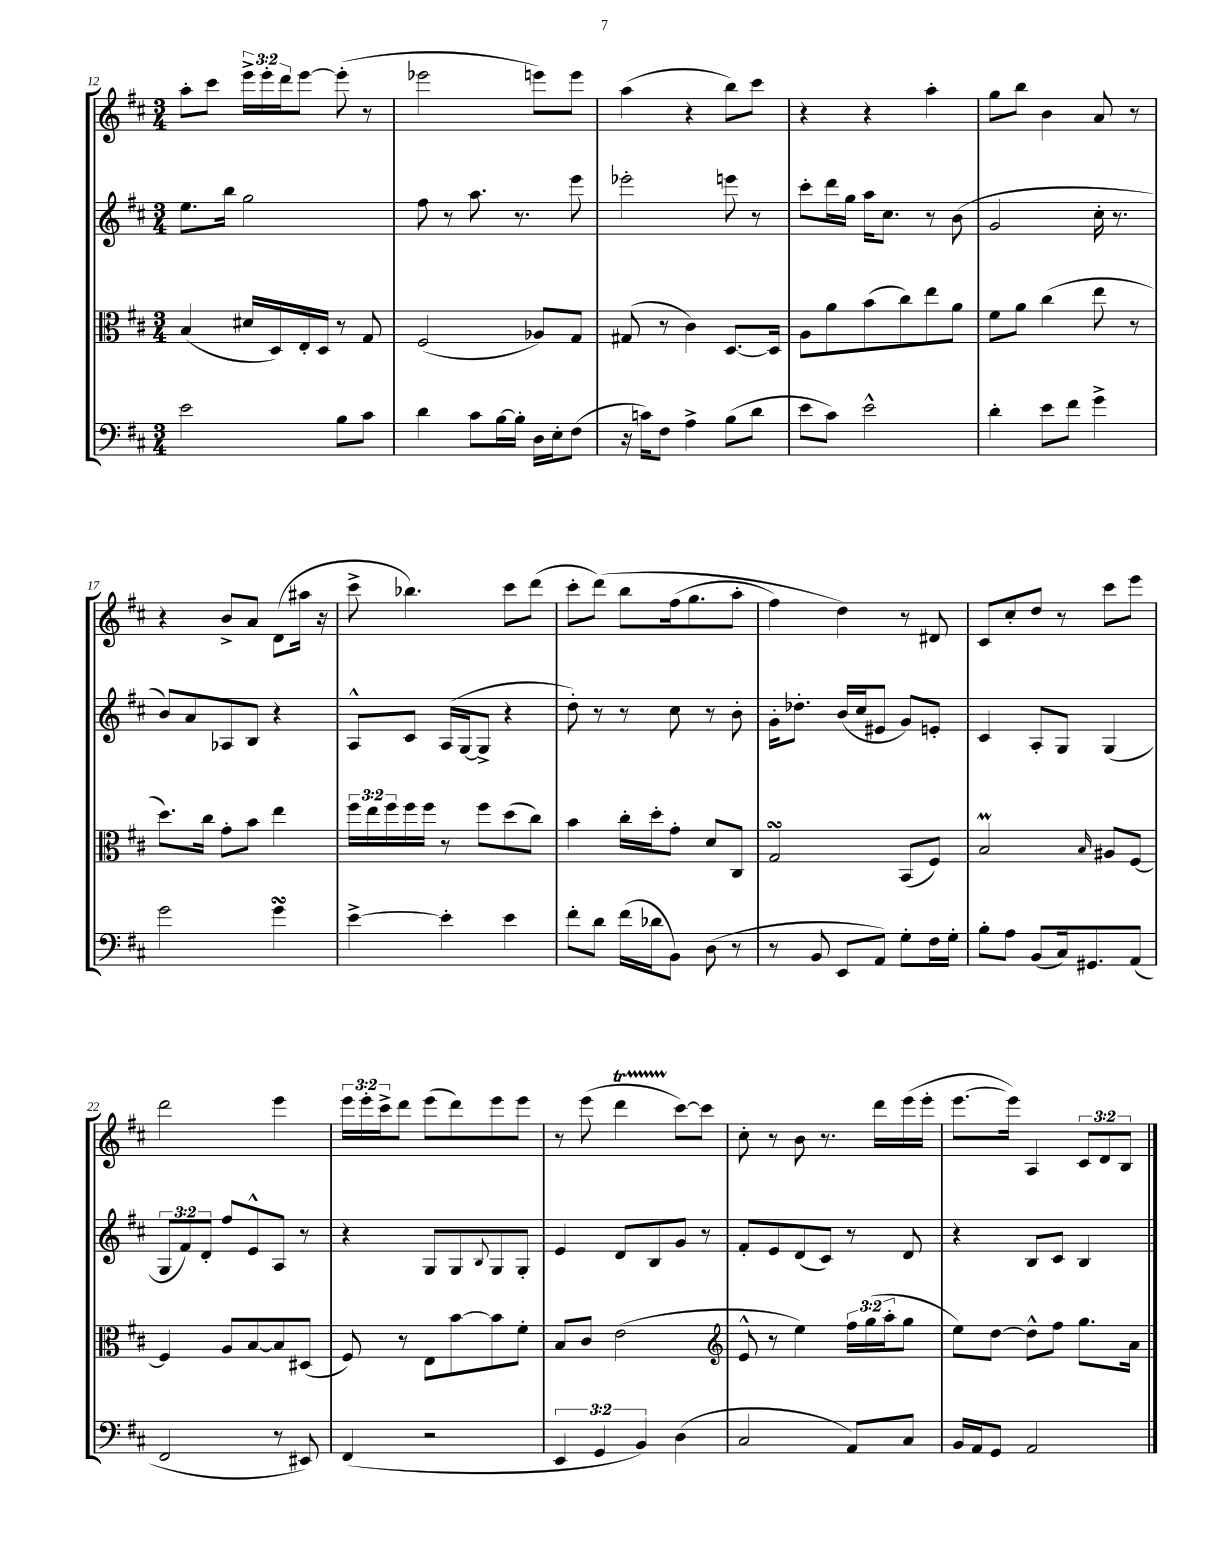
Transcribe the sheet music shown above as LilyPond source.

<<
\new StaffGroup <<
\new Staff = "s0" {
    \clef treble \key d \major \numericTimeSignature \time 3/4 \override Staff.TupletNumber.text = #tuplet-number::calc-fraction-text
    a''8-. cis'''8 \tuplet 3/2 { e'''16-> e'''16-. d'''16 } e'''8~ e'''8-.( r8 |
    ees'''2 e'''8) e'''8 |
    a''4( r4 b''8) cis'''8 |
    r4 r4 a''4-. |
    g''8 b''8 b'4 a'8 r8 |
    r4 b'8-> a'8 d'8( ais''16 r16 |
    cis'''8-> bes''4.) cis'''8 d'''8( |
    cis'''8-. d'''8)\( b''8 fis''16( g''8. a''8-. |
    fis''4) d''4\) r8 dis'8 |
    cis'8 cis''8-. d''8 r8 cis'''8 e'''8 |
    d'''2 e'''4 |
    \tuplet 3/2 { e'''16 e'''16-. cis'''16-> } d'''8 e'''8( d'''8) e'''8 e'''8 |
    r8 e'''8( d'''4\startTrillSpan cis'''8~\stopTrillSpan) cis'''8 |
    cis''8-. r8 b'8 r8. d'''16 e'''16( e'''16-. |
    e'''8.~ e'''16) a4 \tuplet 3/2 { cis'8 d'8 b8 } \bar "|." |
}
\new Staff = "s1" {
    \clef treble \key d \major \numericTimeSignature \time 3/4 \override Staff.TupletNumber.text = #tuplet-number::calc-fraction-text
    e''8. b''16 g''2 |
    fis''8 r8 a''8. r8. e'''8 |
    ees'''2-. e'''8 r8 |
    cis'''8-. d'''16 g''16 a''16 cis''8. r8 b'8( |
    g'2 cis''16-. r8. |
    b'8) a'8 aes8 b8 r4 |
    a8-^ cis'8 a16( g16~ g8-> r4 |
    d''8-.) r8 r8 cis''8 r8 b'8-. |
    g'16-. des''8.-. b'16( cis''16 eis'8 g'8) e'8-. |
    cis'4 a8-. g8 g4( |
    \tuplet 3/2 { g8 fis'8) d'8-. } fis''8 e'8-^ a8 r8 |
    r4 g8 g8 \appoggiatura { b8 } g8 g8-. |
    e'4 d'8 b8 g'8 r8 |
    fis'8-. e'8 d'8( cis'8) r8 d'8 |
    r4 b8 cis'8 b4 \bar "|." |
}
\new Staff = "s2" {
    \clef alto \key d \major \numericTimeSignature \time 3/4 \override Staff.TupletNumber.text = #tuplet-number::calc-fraction-text
    b4( dis'16 d16) e16-. d16 r8 g8 |
    fis2( aes8) g8 |
    gis8( r8 cis'4) d8.~ d16 |
    a8 a'8 b'8( cis''8) e''8 a'8 |
    fis'8 a'8 cis''4( e''8 r8 |
    d''8.) cis''16 g'8-. b'8 e''4 |
    \tuplet 3/2 { fis''16 e''16 fis''16 } fis''16 fis''16 r8 fis''8 d''8( cis''8) |
    b'4 cis''16-. d''16-. g'8-. d'8 cis8 |
    g2\turn b,8( fis8) |
    b2\prall \grace { b16 } ais8 fis8~ |
    fis4 a8 b8~ b8 dis8( |
    fis8) r8 e8 b'8~ b'8 fis'8-. |
    b8 cis'8 e'2( |
    \clef treble e'8-^ r8 e''4) \tuplet 3/2 { fis''16 g''16( a''16-. } g''8 |
    e''8) d''8~ d''8-^ fis''8 g''8. a'16 \bar "|." |
}
\new Staff = "s3" {
    \clef bass \key d \major \numericTimeSignature \time 3/4 \override Staff.TupletNumber.text = #tuplet-number::calc-fraction-text
    e'2 b8 cis'8 |
    d'4 cis'8 b16~ b16-. d16 e16-. fis8( |
    r16 c'16) fis8 a4-> b8( d'8 |
    e'8 cis'8) e'2-^ |
    d'4-. e'8 fis'8 g'4-> |
    g'2 g'4\turn |
    e'4~-> e'4-. e'4 |
    fis'8-. d'8 fis'16( des'16 b,8) d8( r8 |
    r8 b,8 e,8 a,8) g8-. fis16 g16-. |
    b8-. a8 b,8( cis16) gis,8. a,8( |
    fis,2 r8 eis,8) |
    fis,4( r2 |
    \tuplet 3/2 { e,4 g,4 b,4) } d4( |
    cis2 a,8) cis8 |
    b,16 a,16 g,8 a,2 \bar "|." |
}
>>
>>
\layout { \context { \Score currentBarNumber = #12 } }
